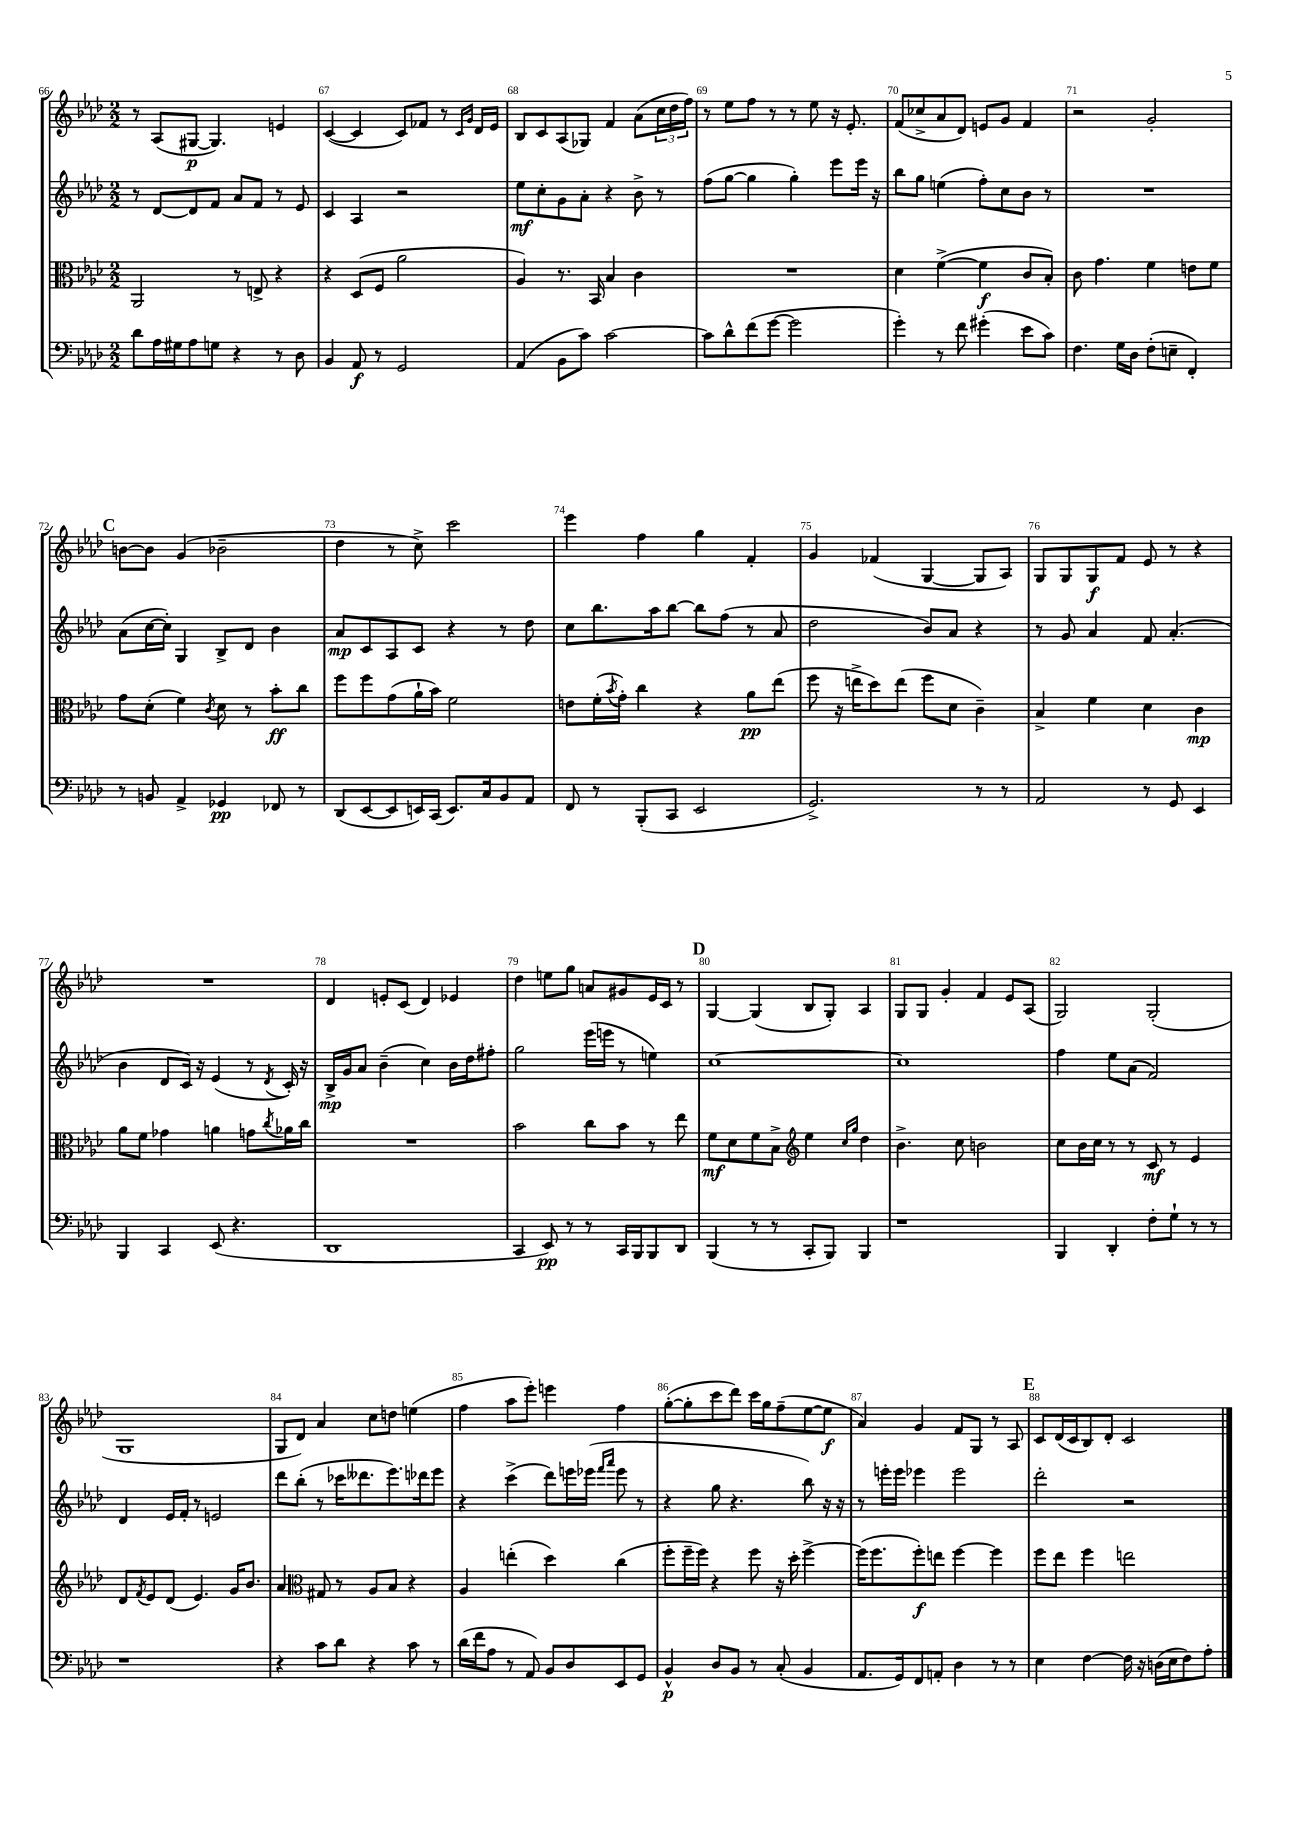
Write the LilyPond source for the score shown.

<<
\new StaffGroup <<
\new Staff = "s0" {
    \clef treble \key aes \major \numericTimeSignature \time 2/2
    r8 aes8( gis8~\p gis4.) e'4 |
    c'4~( c'4 c'8) fes'8 r8 \grace { c'16 g'16 } des'16 ees'16 |
    bes8 c'8 aes8( ges8) f'4 aes'8( \tuplet 3/2 { c''16 des''16 f''16) } |
    r8 ees''8 f''8 r8 r8 ees''8 r16 ees'8.-. |
    f'8( ces''8-> aes'8 des'8) e'8 g'8 f'4 |
    r2 g'2-. |
    \mark \markup { \bold "C" } b'8~ b'8 g'4( bes'2-- |
    des''4 r8 c''8->) c'''2 |
    ees'''4 f''4 g''4 f'4-. |
    g'4 fes'4( g4~ g8 aes8) |
    g8 g8 g8\f f'8 ees'8 r8 r4 |
    R1 |
    des'4 e'8-. c'8( des'4) ees'4 |
    des''4 e''8 g''8 a'8 gis'8 ees'16 c'16 r8 |
    \mark \markup { \bold "D" } g4~ g4( bes8 g8-.) aes4 |
    g8 g8 g'4-. f'4 ees'8 aes8( |
    g2) g2-.( |
    g1 |
    g8 des'8) aes'4 c''8 d''8 e''4( |
    f''4 aes''8 ees'''8-.) e'''4 f''4 |
    g''8~-.( g''8-. c'''8 des'''8) c'''16 g''16 f''8--( ees''8~ ees''8\f |
    aes'4) g'4 f'8 g8 r8 aes8 |
    \mark \markup { \bold "E" } c'8 des'16( c'16 bes8) des'8-. c'2 \bar "|." |
}
\new Staff = "s1" {
    \clef treble \key aes \major \numericTimeSignature \time 2/2
    r8 des'8~ des'8 f'8 aes'8 f'8 r8 ees'8 |
    c'4 aes4 r2 |
    ees''8\mf c''8-. g'8 aes'8-. r4 bes'8-> r8 |
    f''8( g''8~ g''4 g''4-.) ees'''8 ees'''16 r16 |
    bes''8 g''8 e''4( f''8-.) c''8 bes'8 r8 |
    R1 |
    \mark \markup { \bold "C" } aes'8( c''16~ c''16-.) g4 bes8-> des'8 bes'4 |
    aes'8\mp c'8 aes8 c'8 r4 r8 des''8 |
    c''8 bes''8. aes''16 bes''8~ bes''8 f''8( r8 aes'8 |
    des''2 bes'8) aes'8 r4 |
    r8 g'8 aes'4 f'8 aes'4.-.( |
    bes'4 des'8 c'16) r16 ees'4( r8 \acciaccatura { des'8 } c'16-.) r16 |
    bes16->\mp g'16 aes'8 bes'4--( c''4) bes'16 des''16 fis''8-. |
    g''2 ees'''16( e'''16 r8 e''4) |
    \mark \markup { \bold "D" } c''1~ |
    c''1 |
    f''4 ees''8 aes'8( f'2) |
    des'4 ees'16 f'16-. r8 e'2 |
    des'''8 bes''8-.( r8 ces'''16 deses'''8. ees'''8.) des'''16 ees'''8 |
    r4 c'''4->( des'''8) e'''16 ees'''16( \grace { f'''16 aes'''16 } ees'''8 r8 |
    r4 g''8 r4. bes''8) r16 r16 |
    r8 e'''16-. e'''16 ees'''4 ees'''2 |
    \mark \markup { \bold "E" } des'''2-. r2 \bar "|." |
}
\new Staff = "s2" {
    \clef alto \key aes \major \numericTimeSignature \time 2/2
    aes,2 r8 e8-> r4 |
    r4 des8( f8 aes'2 |
    aes4) r8. bes,16 bes4 c'4 |
    R1 |
    des'4 f'4~->( f'4\f c'8 bes8-.) |
    c'8 g'4. f'4 e'8 f'8 |
    \mark \markup { \bold "C" } g'8 des'8-.( f'4) \acciaccatura { c'8 } des'8 r8 bes'8-.\ff c''8 |
    f''8 f''8 g'8( aes'16-! bes'16) f'2 |
    e'8 f'16-.( \acciaccatura { bes'8 } g'16-.) c''4 r4 aes'8\pp ees''8( |
    f''8 r16 e''16-> des''8) e''8( f''8 des'8 c'4--) |
    bes4-> f'4 des'4 c'4\mp |
    aes'8 f'8 ges'4 a'4 g'8 \acciaccatura { c''8 } aes'16 c''16 |
    R1 |
    bes'2 c''8 bes'8 r8 ees''8 |
    \mark \markup { \bold "D" } f'8\mf des'8 f'8 bes8-> \clef treble ees''4 \grace { c''16 g''16 } des''4 |
    bes'4.-> c''8 b'2 |
    c''8 bes'16 c''16 r8 r8 c'8\mf r8 ees'4 |
    des'8 \acciaccatura { f'8 } ees'8 des'8( ees'4.) g'16 bes'8. |
    aes'4 \clef alto gis8 r8 aes8 bes8 r4 |
    aes4 e''4-.( des''4) c''4( |
    f''8-. f''16-- f''16) r4 f''8 r16 des''16-. f''4~-> |
    f''16( f''8. f''8-.\f) e''8 f''4~ f''4 |
    \mark \markup { \bold "E" } f''8 ees''8 f''4 e''2 \bar "|." |
}
\new Staff = "s3" {
    \clef bass \key aes \major \numericTimeSignature \time 2/2
    des'8 aes16 gis16 aes8 g8 r4 r8 des8 |
    bes,4 aes,8\f r8 g,2 |
    aes,4( bes,8 c'8) c'2~ |
    c'8 des'8-^ f'8( g'8~ g'2 |
    g'4-.) r8 f'8 gis'4-.( ees'8 c'8) |
    f4. g16 des16 f8-.( e8-- f,4-.) |
    \mark \markup { \bold "C" } r8 b,8 aes,4-> ges,4\pp fes,8 r8 |
    des,8( ees,8~ ees,8 e,16) c,16( e,8.) c16 bes,8 aes,8 |
    f,8 r8 bes,,8-.( c,8 ees,2 |
    g,2.->) r8 r8 |
    aes,2 r8 g,8 ees,4 |
    bes,,4 c,4 ees,8( r4. |
    des,1 |
    c,4 ees,8\pp) r8 r8 c,16 bes,,16 bes,,8 des,8 |
    \mark \markup { \bold "D" } bes,,4( r8 r8 c,8-. bes,,8) bes,,4 |
    r1 |
    bes,,4 des,4-. f8-. g8-! r8 r8 |
    r1 |
    r4 c'8 des'8 r4 c'8 r8 |
    des'16( f'16 aes8 r8 aes,8) bes,8 des8 ees,8 g,8 |
    bes,4-^\p des8 bes,8 r8 c8-.( bes,4 |
    aes,8. g,16) f,8 a,8-. des4 r8 r8 |
    \mark \markup { \bold "E" } ees4 f4~ f16 r16 d16( ees16 f8) aes8-. \bar "|." |
}
>>
>>
\layout { \context { \Score currentBarNumber = #66 \override BarNumber.break-visibility = ##(#f #t #t) barNumberVisibility = #all-bar-numbers-visible } }
